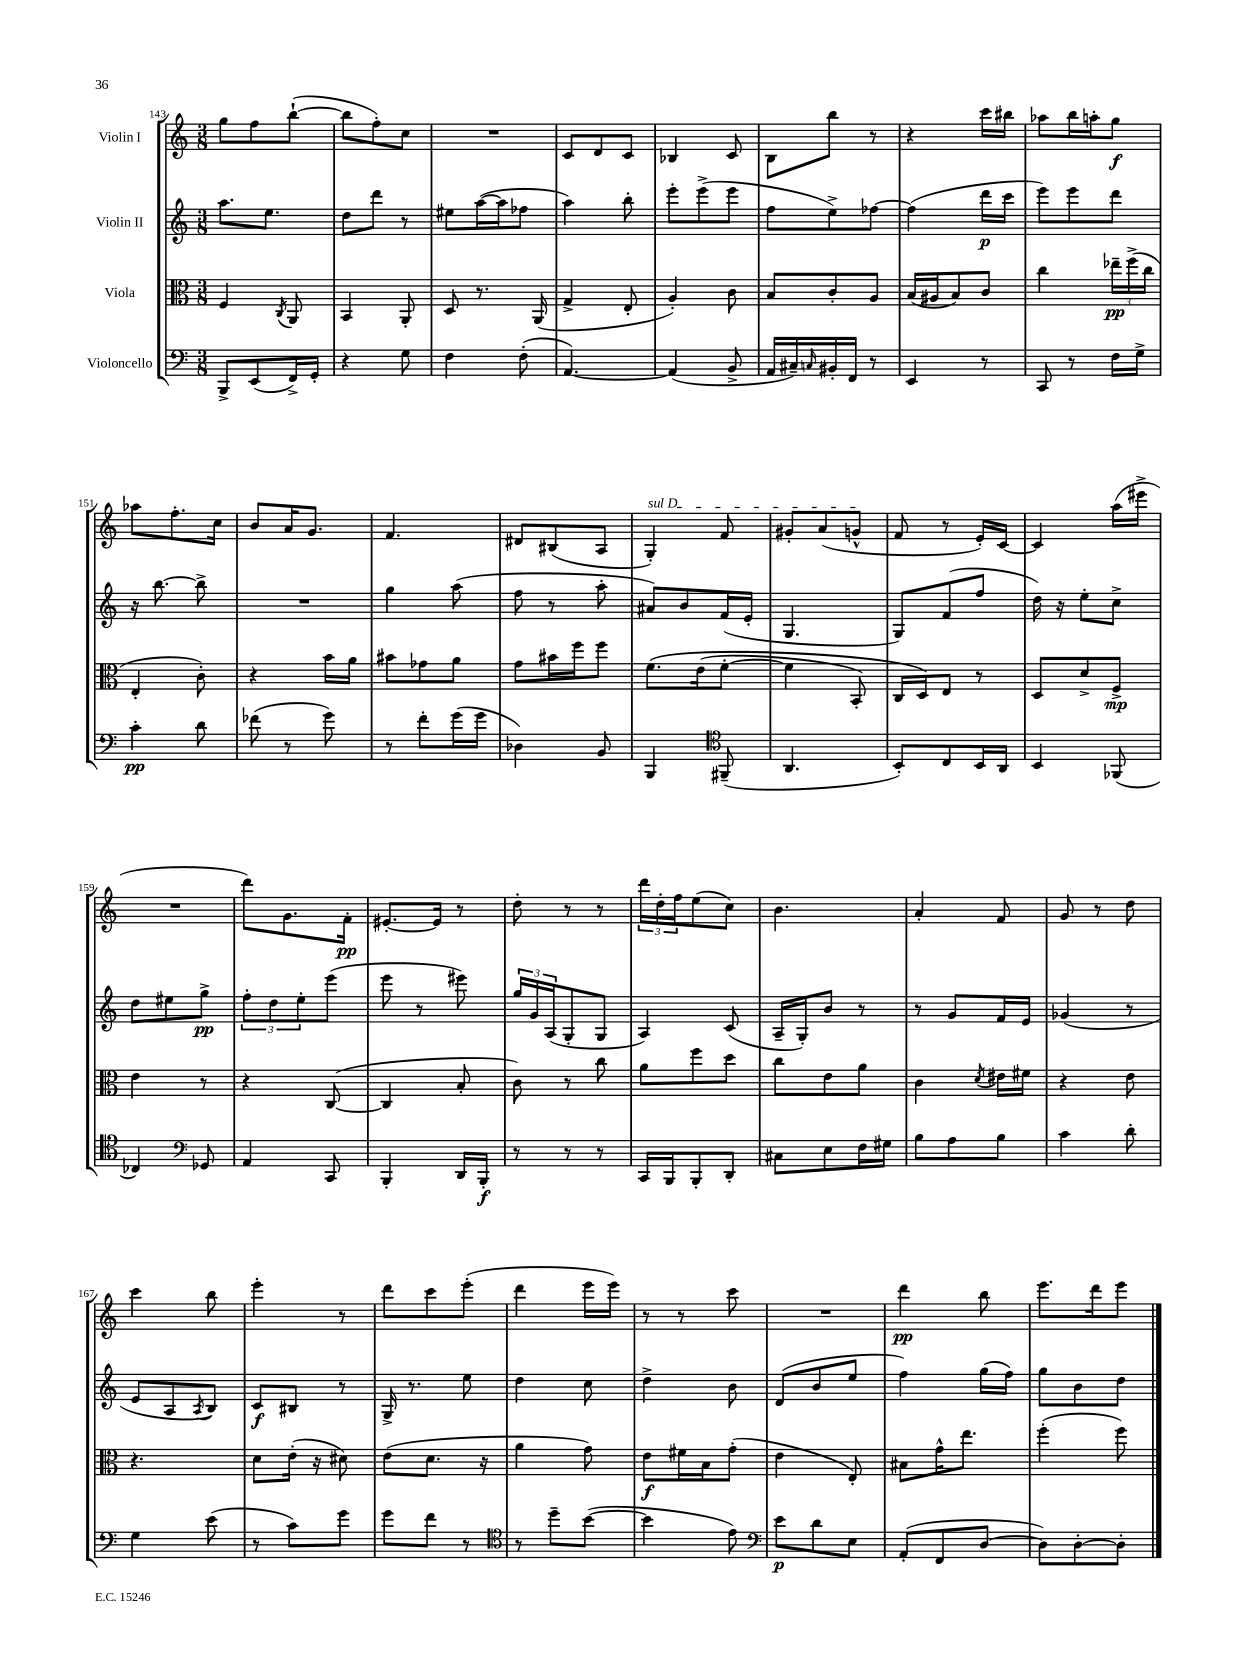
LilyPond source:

<<
\new StaffGroup <<
\new Staff = "s0" \with { instrumentName = "Violin I" } {
    \clef treble \key c \major \numericTimeSignature \time 3/8
    g''8 f''8 b''8~-!( |
    b''8 f''8-.) c''8 |
    R4. |
    c'8 d'8 c'8 |
    bes4 c'8 |
    b8 b''8 r8 |
    r4 c'''16 bis''16 |
    aes''8 b''16 a''16-. g''8\f |
    aes''8 f''8.-. c''16 |
    b'8 a'16 g'8. |
    f'4. |
    dis'8 bis8( a8 |
    \once \override TextSpanner.bound-details.left.text = \markup { \italic "sul D" } g4-.\startTextSpan) f'8 |
    gis'8-. a'8( g'8-^\stopTextSpan |
    f'8 r8 e'16-.) c'16~ |
    c'4 a''16( eis'''16-> |
    R4. |
    d'''8) g'8. f'16-.\pp |
    eis'8.~-. eis'16 r8 |
    d''8-. r8 r8 |
    \tuplet 3/2 { d'''16 d''16-. f''16 } e''8( c''8) |
    b'4. |
    a'4-. f'8 |
    g'8 r8 d''8 |
    c'''4 b''8 |
    e'''4-. r8 |
    d'''8 c'''8 e'''8-.( |
    d'''4 e'''16 e'''16) |
    r8 r8 c'''8 |
    R4. |
    d'''4\pp b''8 |
    e'''8. d'''16 e'''8 \bar "|." |
}
\new Staff = "s1" \with { instrumentName = "Violin II" } {
    \clef treble \key c \major \numericTimeSignature \time 3/8
    a''8. e''8. |
    d''8 d'''8 r8 |
    eis''8 a''16~( a''16 fes''8 |
    a''4) b''8-. |
    e'''8-. e'''8->( e'''8 |
    f''8 e''8->) fes''8~ |
    fes''4( d'''16\p c'''16 |
    e'''8) e'''8 d'''8 |
    r16 b''8.~ b''8-> |
    R4. |
    g''4 a''8( |
    f''8 r8 a''8-. |
    ais'8) b'8 f'16( e'16-. |
    g4. |
    g8) f'8( f''8 |
    d''16) r16 e''8-. c''8-> |
    d''8 eis''8 g''8->\pp |
    \tuplet 3/2 { f''8-. d''8 e''8-. } e'''8( |
    e'''8 r8 eis'''8) |
    \tuplet 3/2 { g''16 g'16 a16( } g8-. g8 |
    a4) c'8( |
    a16-- g16-.) b'8 r8 |
    r8 g'8 f'16 e'16 |
    ges'4( r8 |
    e'8 a8 \acciaccatura { a8 } b8) |
    c'8\f bis8 r8 |
    g16-> r8. e''8 |
    d''4 c''8 |
    d''4-> b'8 |
    d'8( b'8 e''8 |
    f''4) g''16( f''16) |
    g''8 b'8 d''8 \bar "|." |
}
\new Staff = "s2" \with { instrumentName = "Viola" } {
    \clef alto \key c \major \numericTimeSignature \time 3/8
    f4 \acciaccatura { c8 } a,8 |
    b,4 a,8-. |
    d8 r8. a,16( |
    g4-> e8-. |
    a4-.) c'8 |
    b8 c'8-. a8 |
    b16( ais16 b8) c'8 |
    c''4 \tuplet 3/2 { ees''16--\pp f''16->( c''16 } |
    e4-. c'8-.) |
    r4 b'16 a'16 |
    bis'8 ges'8 a'8 |
    g'8 bis'16 f''16 f''8 |
    f'8.\( e'16( f'8~-. |
    f'4 b,8-.) |
    c16 d16\) e8 r8 |
    d8 d'8-> f8->\mp |
    e'4 r8 |
    r4 c8~( |
    c4 b8-. |
    c'8) r8 c''8 |
    a'8 f''8 d''8 |
    c''8 e'8 a'8 |
    c'4 \acciaccatura { d'8 } eis'16 fis'16 |
    r4 e'8 |
    r4. |
    d'8 e'16-.( r16 dis'8) |
    e'8( d'8. r16 |
    a'4 g'8) |
    e'8\f fis'16 b16 g'8-.( |
    e'4 e8-.) |
    bis8 g'16-^ e''8. |
    f''4-.( f''8) \bar "|." |
}
\new Staff = "s3" \with { instrumentName = "Violoncello" } {
    \clef bass \key c \major \numericTimeSignature \time 3/8
    b,,8-> e,8( f,16->) g,16-. |
    r4 g8 |
    f4 f8-.( |
    a,4.~) |
    a,4( b,8-> |
    a,16 cis16--) \grace { c16 } bis,16-. f,16 r8 |
    e,4 r8 |
    c,8 r8 f16 g16-> |
    c'4-.\pp d'8 |
    fes'8( r8 g'8) |
    r8 f'8-. g'16( g'16 |
    des4) b,8 |
    b,,4 \clef tenor fis,8--( |
    a,4. |
    b,8-.) c8 b,16 a,16 |
    b,4 fes,8( |
    ces4) \clef bass ges,8 |
    a,4 c,8 |
    b,,4-. d,16 b,,16-.\f |
    r8 r8 r8 |
    c,16 b,,16 b,,8-. d,8-. |
    cis8 e8 f16 gis16 |
    b8 a8 b8 |
    c'4 d'8-. |
    g4 e'8( |
    r8 c'8) g'8 |
    g'8 f'8 r8 |
    \clef tenor r8 d''8-- b'8~( |
    b'4 e'8) |
    \clef bass e'8\p d'8 e8 |
    a,8-.( f,8 d8~ |
    d8) d8~-. d8-. \bar "|." |
}
>>
>>
\layout { \context { \Score currentBarNumber = #143 } }
